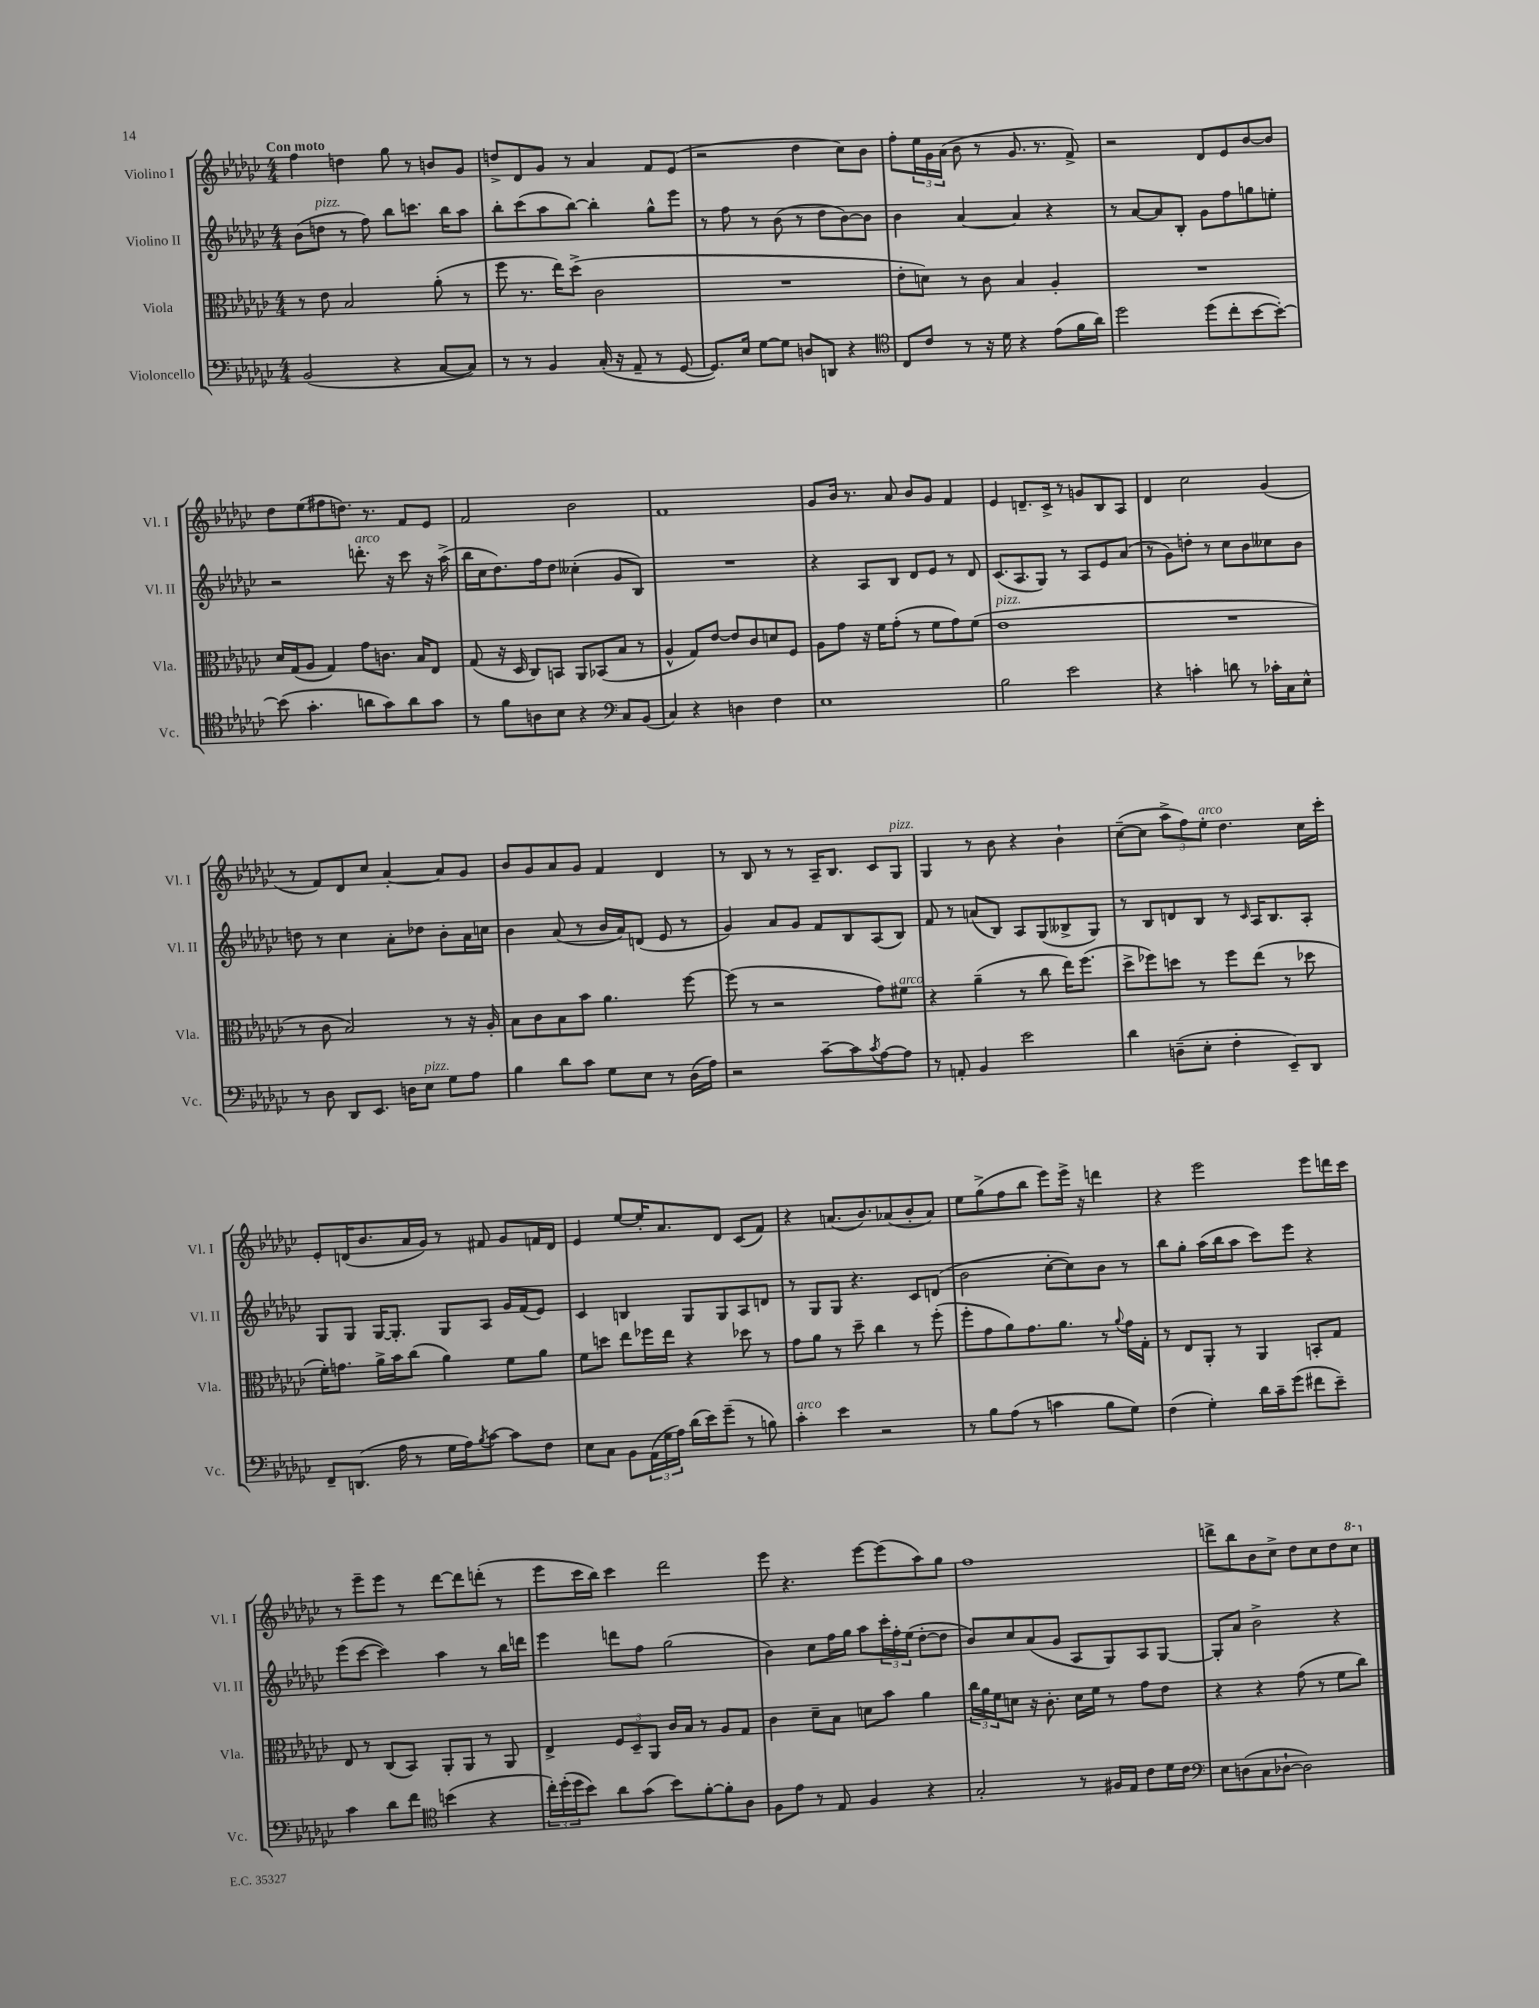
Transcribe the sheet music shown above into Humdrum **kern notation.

**kern	**kern	**kern	**kern
*staff4	*staff3	*staff2	*staff1
*clefF4	*clefC3	*clefG2	*clefG2
*k[b-e-a-d-g-c-]	*k[b-e-a-d-g-c-]	*k[b-e-a-d-g-c-]	*k[b-e-a-d-g-c-]
*M4/4	*M4/4	*M4/4	*M4/4
(2BB-/	8r	(8b-\L	4ff\
.	8e-\	8dd\J	.
.	2B-/	8r	4dd\
.	.	8ff\)	.
4r	.	8bb-\L	8gg-\
.	.	8.ccc\J	8r
[8C-/L	(8a-'\	.	8b/L
.	.	16bb-\LK	.
8C-/]J)	8r	8aa-\J	8g-/J
=	=	=	=
8r	8ff\	8bb-'\L	8dd^/L
8r	8.r	(8ccc-\	8d-/
4BB-/	.	8aa-\	8g-/J
.	16ee-\LK)	.	.
.	(8dd-^\J	[8bb-\J)	8r
(16C-'/	2c-\	4bb-'\]	4a-/
16r	.	.	.
8AA-~/	.	.	.
8r	.	8gg-^^\L	8f/L
[8GG-/	.	8eee-\J	(8e-/J
=	=	=	=
8.GG-/]L)	1r	8r	2r
.	.	8ff\	.
16E-/Jk	.	.	.
[8G-\L	.	8r	.
8G-\]J	.	(8b-\	.
8D/L	.	8r	4dd-\
8DD/J	.	8dd-\L	.
4r	.	[8b-\)	8cc-\L)
.	.	8b-\]J	8b-\J
=	=	=	=
*clefC4	*	*	*
8C-/L	8e-'\L	4b-\	8ff'\L
8c-/J	8d\J)	.	24ee-\L
.	.	.	24g-\
.	.	.	(24a-\JJ
8r	8r	[4a-/	8b-\
16r	8c-\	.	8r
16d-\	.	.	.
4r	4B-/	4a-/]	8.g-/
.	.	.	8.r
(8e-\L	4A-'/	4r	.
16f\L	.	.	8f^/)
16a-\JJ)	.	.	.
=	=	=	=
2dd-\	1r	8r	2r
.	.	[8a-/L	.
.	.	8a-/]	.
.	.	8B-'/J	.
(8dd-\L	.	8g-\L	8d-/L
8cc-'\	.	8ff\	8e-/
[8b-\	.	8gg\	[8b-/
8b-'\_J)	.	8ee'\J	8b-/]J
=	=	=	=
(8b-\]	16d-/LL	2r	8dd-\L
.	(16G-/J	.	.
4.g-'\	8A-/J	.	(8ee-\
.	4G-/)	.	8ff#\
.	.	.	8.dd\J)
8a\L	8g-\L	8.ddd'\	.
.	.	.	8.r
8g-\)	8.c\J	.	.
.	.	16r	.
8a\	.	8ccc-\	8f/L
.	16B-/LK	.	.
8g-\J	8E-/J	16r	8e-/J
.	.	(16aa-^\	.
=	=	=	=
8r	(8G-/	16bb-\LL	2f/
.	.	16cc-\J	.
8f\L	16r	8.dd-\)	.
.	16D-/	.	.
8A\	8C-/L)	.	.
.	.	16ff\k	.
8B-\J	8BB/J	8dd-\J	.
4r	8AA-/L	(4cc--'\	2b-\
.	(8BB-/	.	.
*clefF4	*	*	*
8C-/L	8B-/J	8g-/L	.
(8BB-/J	8r	8B-/J)	.
=	=	=	=
4C-/)	4A-^^/	1r	1f
4r	8G-/L)	.	.
.	[8e-/J	.	.
4D\	8e-/]L	.	.
.	8c-/	.	.
4F\	8d/	.	.
.	8F/J	.	.
=	=	=	=
1E-	8A-\L	4r	8g-/L
.	8g-\J	.	16b-/Jk
.	.	.	8.r
.	16r	8A-/L	.
.	16f\LK	.	.
.	(8g-'\J	8B-/J	8a-/
.	8r	8d-/L	8b-/L
.	8f\L	8e-/J	8g-/J
.	8g-\)	8r	4f/
.	(8f\J	8d-/	.
=	=	=	=
2B-\	1e-	(8.c-/L	4e-/
.	.	8.A-/	.
.	.	.	8.d~/L
.	.	8G-/J)	.
.	.	.	16c-^/Jk
2e-\	.	8r	8r
.	.	8A-/L	8g/L
.	.	8e-/	8B-/
.	.	(8a-/J	8A-/J
=	=	=	=
4r	1r	8r	4d-/
.	.	8g-\L)	.
4c'\	.	8dd'\J	2cc-\
.	.	8r	.
8d\	.	8cc-\L	.
8r	.	8b-\	.
16c-'\LL	.	8cc--\	(4g-/
16C-\J	.	.	.
8E-^^\J	.	8b-\J	.
=	=	=	=
8r	8r	8dd\	8r
8D-\	8c-\	8r	8f/L)
8DD-/L	2B-/)	4cc-\	8d-/
8.EE-/J	.	.	8cc-/J
.	.	8a-'\L	[4a-'/
16D\LK	.	.	.
8E-\J	.	8dd-\J	.
8G-\L	8r	8b-'\L	8a-/]L
8A-\J	16r	16a-\L	8g-/J
.	16A-'/	16cc\JJ	.
=	=	=	=
4B-\	8B-\L	4b-\	8b-/L
.	8c-\	.	8g-/
8d-\L	8B-\	(8a-/	8a-/
8c-\J	8b-\J	8r	8g-/J
8G-\L	4.a-\	16b-/LL	4f/
.	.	16a-/J)	.
8E-\J	.	(8d/J	.
8r	.	8e-/	4d-/
(16D-\LL	[8ff\	8r	.
16A-\JJ)	.	.	.
=	=	=	=
2r	(8ff\]	4g-/)	8r
.	8r	.	8B-/
.	2r	8a-/L	8r
.	.	8g-/J	8r
[8c-~\L	.	8f/L	16A-~/LK
.	.	.	8.B-/J
8c-\]	.	8B-/	.
8qc-/	.	.	.
[8A-\	8g-\L)	(8A-/	8c-/L
8A-\]J	8f#\J	8B-/J)	8G-/J
=	=	=	=
8r	4r	8f/	4G-/
8AA'/	.	8r	.
4BB-/	(4a-~\	(8a/L	8r
.	.	8B-/J)	8b-\
2e-\	8r	8A-/L	4r
.	8cc-\	(8G-/	.
.	16ee-\LK)	8B--^/	4b-`\
.	(8.ff\J	.	.
.	.	8G-/J)	.
=	=	=	=
4d-\	8dd-^\L	8r	([8cc-~\L
.	8ff-\)	8B-/L	8cc-\]J
(8D~\L	8dd\J	8d/	12aa-^\L
.	.	.	12ff\)
8E-'\J	8r	8B-/J	.
.	.	.	12ee-'\J
4F'\	8ff-\L	8r	4.dd-\
.	.	16qqc-/	.
.	(8ee-\J	16A-/LK	.
.	.	8.B-/	.
8EE-~/L)	8r	.	.
8DD-/J	8dd-\	8A-'/J	16cc-\LL
.	.	.	16ccc-'\JJ
=	=	=	=
8FF~/L	16f'\LK)	8G-/L	8e-'/L
.	8.g\J	.	.
(8.DD/J	.	8G-/J	(16d/K
.	.	.	8.b-/
.	16a-^\LL	[16G-/LK	.
16A-\	16b-\J	8.G-'/]J	.
8r	(8cc-\J	.	16a-/L
.	.	.	16g-/JJ)
16G-\LL	4a-\)	8G-/L	8r
16A-\J)	.	.	.
8qB-/	.	.	.
[8c-\J	.	8A-/J	8f#/
8c-\]L	8f\L	16g-/LL	8g-/L
.	.	(16f/J	.
8F\J	8a-\J	8e-/J)	16f/L
.	.	.	16d/JJ
=	=	=	=
8E-\L	8f\L	4c-/	4e-/
8C-\J	8dd\J	.	.
8BB-\L	8ee-\L	4B/	[8ee-/L
(24AA-\L	16ff-\L	.	16ee-'/]K
24G-\	.	.	.
.	16ee-\JJ	.	8.a-/
24A-\JJ)	.	.	.
(16d-\LL	4r	8G-/L	.
16e-\J)	.	.	.
(8g-~\J	.	8G-/	8d-/J
8r	8dd-\	8A-/	(8c-/L
8B\)	8r	8d/J	8f/J)
=	=	=	=
4c-'\	8g-\L	8r	4r
.	8a-\J	8G-/L	.
4e-\	8r	8G-/J	(8.a/L
.	8dd-~\	4.r	.
.	.	.	8.b-/)
2r	4cc-\	.	.
.	.	.	(8a-/
.	8r	8c-/L	8b-'/
.	(8ff'\	(8d/J	8a-/J)
=	=	=	=
8r	8ff'\L	2b-\	8ee-\L
8B-\L	8g-\	.	(8gg-^\
(8A-\J	8a-\)	.	8ff\
8r	8.g-\	.	8bb-\J
4c\	.	[8cc-'\L	8eee-\L)
.	8.a-\J	.	.
.	.	8cc-\])	16eee-^\Jk
.	.	.	16r
8B-\L	8r	8b-\J	4ddd\
.	8qqa-/	.	.
8G-\J)	16g-\LL	8r	.
.	16G-'\JJ	.	.
=	=	=	=
(4F\	8r	8bb-\L	4r
.	8E-/L	8gg-'\J	.
4G-'\)	8AA-'/J	(16aa-\LL	2eee-\
.	.	16bb-\J	.
.	8r	8aa-\J	.
16d-\LL	4AA-/	8ccc-\L)	.
16c-~\J	.	.	.
(8g-\J	.	8eee-\J	.
8f#\L	8BB'/L	4r	8eee-\L
8e-~\J)	8G-/J	.	16ddd\L
.	.	.	16ccc-\JJ
=	=	=	=
4c-\	8E-/	(8eee-\L	8r
.	8r	[8ccc-\J	8eee-~\L
8d-\L	(8C-/L	4ccc-\])	8eee-\J
8f\J	8BB-/J)	.	8r
*clefC4	*	*	*
(4b\	8AA-'/L	4aa-\	[8ddd-\L
.	8AA-/J	.	8ddd-\]
4r	8r	8r	(8ddd'\J
.	8AA-/	16bb-\LL	8r
.	.	16ddd\JJ	.
=	=	=	=
24cc-'\LL)	4E-^/	4eee-\	8eee-\L
(24dd-'\	.	.	.
24dd-\J	.	.	.
8b-\J)	.	.	16ccc-\L
.	.	.	16bb-\JJ)
8a-\L	12F/L	8ddd\L	4ccc-\
.	12D-~/	.	.
(8g-\J	.	8ff\J	.
.	12AA-/J	.	.
8b-\L)	16c-/LL	(2gg-\	2ddd-\
.	16B-/JJ	.	.
[8f'\	8r	.	.
8f'\]	8A-/L	.	.
8A-\J	8G-/J	.	.
=	=	=	=
8F\L	4c-\	4b-\)	8eee-\
8e-\J	.	.	4.r
8r	8d-~\L	8cc-\L	.
8E-/	8B-\J	16ff\L	.
.	.	16gg-\JJ	.
4F/	8d\L	8aa-\L	[8eee-\L
.	8b-\J	24ccc-'\L	(8eee-\]
.	.	24ff'\	.
.	.	(24ee-\JJ	.
4r	4a-\	[8dd-'\L	8aa-\)
.	.	8dd-\]J	8gg-\J
=	=	=	=
2G-'/	24cc-\LL	8b-/L)	1ff
.	24a-\	.	.
.	24f\J	.	.
.	8d\J	8cc-/	.
.	16r	(8a-/	.
.	8.c-'\	.	.
.	.	8g-/J	.
8r	16d\LL	8A-/L	.
.	16f\JJ	.	.
16F#/LL	8r	8G-/)	.
16E-/JJ	.	.	.
8c-\L	8g-\L	8A-/	.
16d-\L	8e-\J	[8G-/J	.
16c-\JJ	.	.	.
=	=	=	=
*clefF4	*	*	*
8E-\L	4r	8G-'/]L	8ddd^\L
(8D\	.	8a-/J	8bb-\
8C-\	4r	2b-^\	8b-\
[8D-`\J	.	.	8cc-^\J
2D-\])	(8g-\	.	8dd-\L
.	8r	.	8cc-\
.	8f\L	4r	8dd-\
.	8cc-\J)	.	8ccc-\J
==	==	==	==
*-	*-	*-	*-
